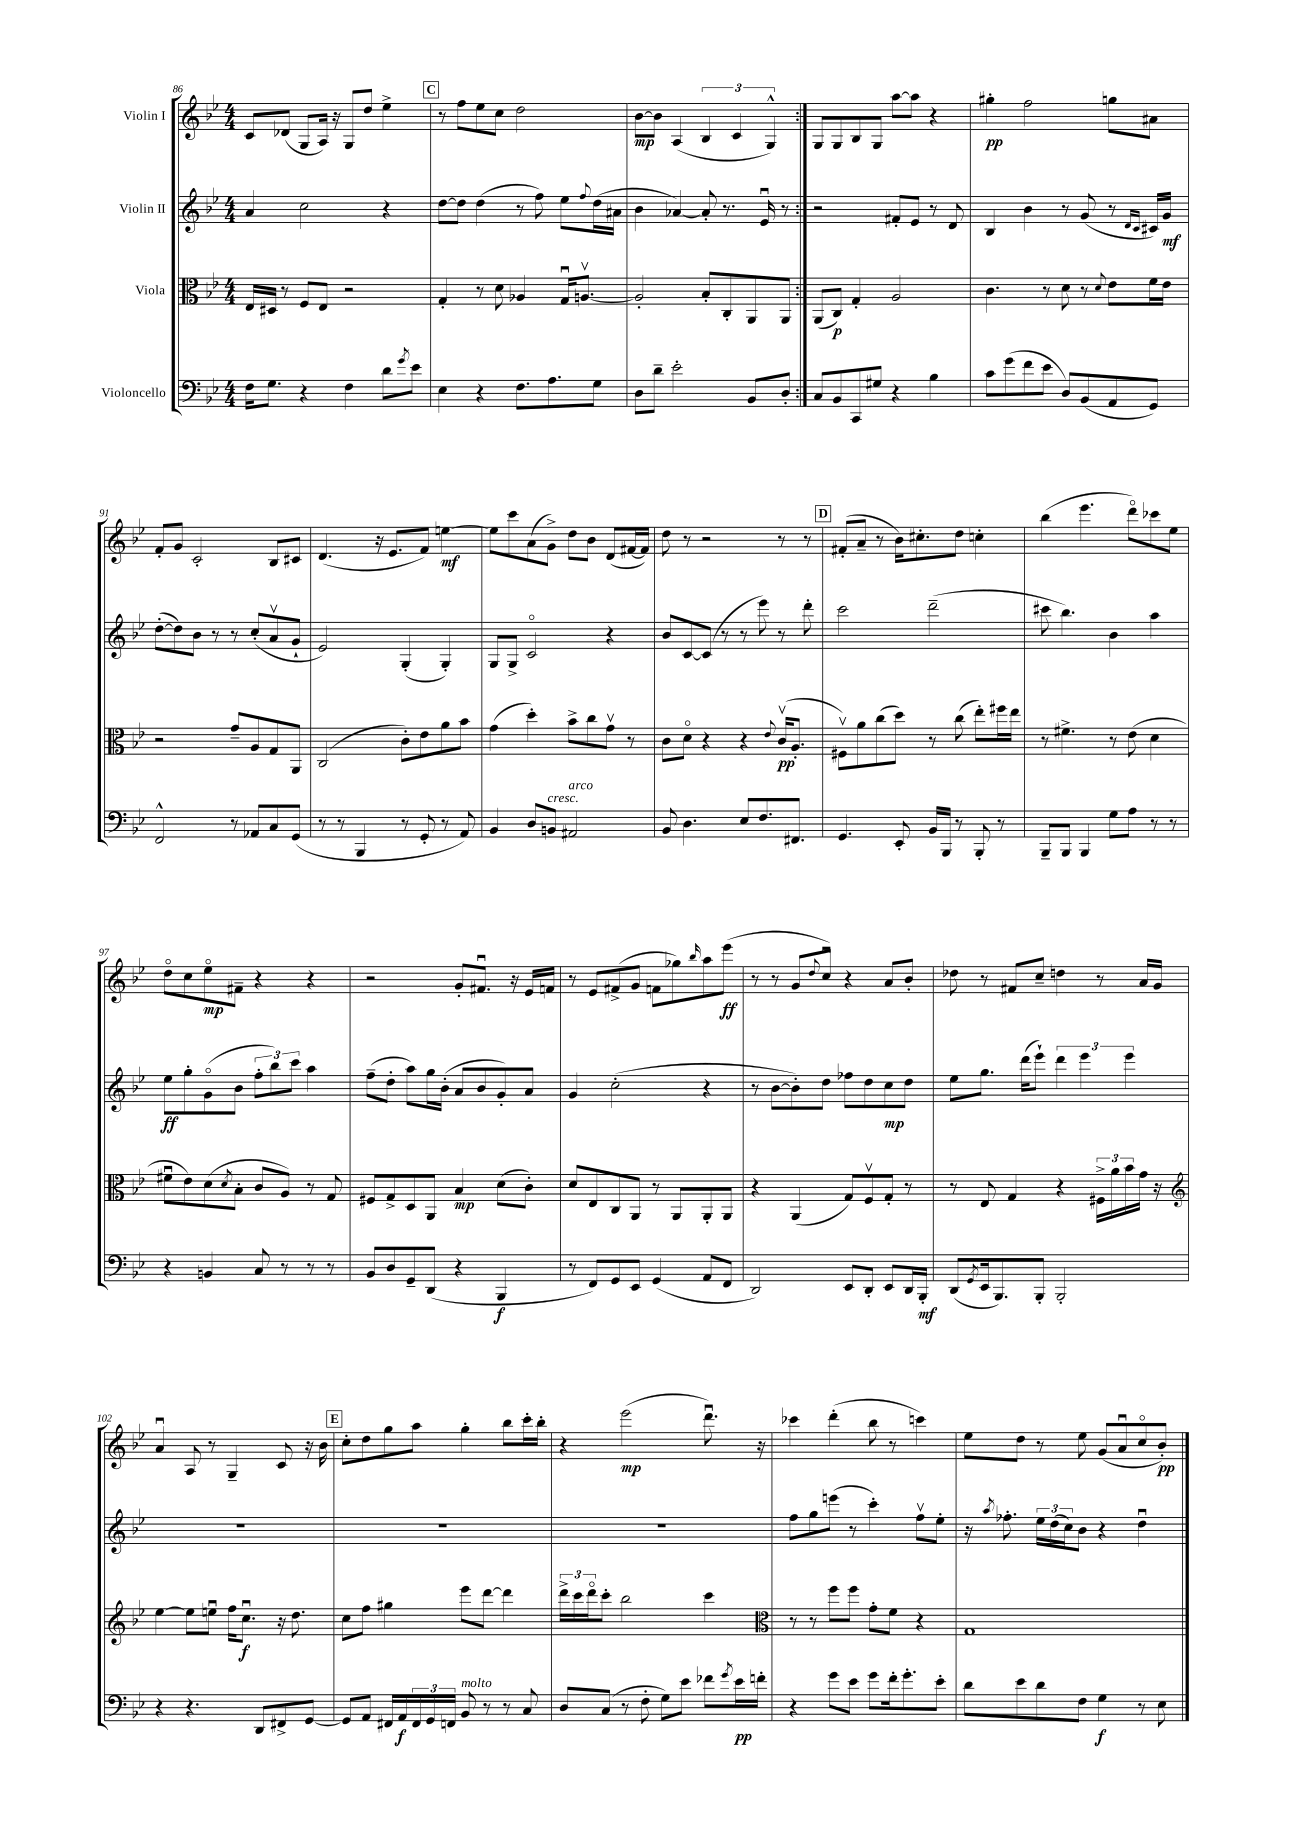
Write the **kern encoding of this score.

**kern	**kern	**kern	**kern
*staff4	*staff3	*staff2	*staff1
*clefF4	*clefC3	*clefG2	*clefG2
*k[b-e-]	*k[b-e-]	*k[b-e-]	*k[b-e-]
*M4/4	*M4/4	*M4/4	*M4/4
16F	16E-	4a	8c
8.G	16D#	.	.
.	8r	.	(8d-
4r	8F	2cc	8G
.	8E-	.	16A)
.	.	.	16r
4F	2r	.	8G
.	.	.	8dd
8d	.	4r	4ee-^
8qg	.	.	.
8e-	.	.	.
=	=	=	=
4E-	4G'	[8dd	8r
.	.	8dd]	8ff
4r	8r	(4dd	8ee-
.	8d	.	8cc
8.F	4A-	8r	2dd
.	.	8ff)	.
8.A	.	.	.
.	16Gu	8ee-	.
.	[8.Av	.	.
.	.	8qqff	.
8G	.	(16dd	.
.	.	16a#	.
=	=	=	=
8D	2A']	4b-	[8b-
8d~	.	.	8b-]
2e-'	.	[4a-)	(4A
.	8B-'	8a-']	6B-
.	8C'	8.r	.
.	.	.	6c
8BB-	8AA	.	.
.	.	16e-u	.
.	.	.	6G^^)
8D'	8AA	8r	.
=:|!	=:|!	=:|!	=:|!
8C	(8AA	2r	8G
8BB-	8C)	.	8G
8CC	4G'	.	8B-
8G#	.	.	8G
4r	2A	8f#'	[8aa
.	.	8e-	8aa]
4B-	.	8r	4r
.	.	8d	.
=	=	=	=
8c	4.c	4B-	4gg#'
(8g	.	.	.
8f	.	4b-	2ff
8e-	8r	.	.
8D)	8d	8r	.
(8BB-	8r	(8g	.
.	8qqd	.	.
8AA	8e-	8r	8gg
.	.	16qqd	.
.	.	16qqc	.
8GG)	16f	16c#)	8a#
.	16e-	16g	.
=	=	=	=
2FF^^	2r	([8dd'	8f'
.	.	8dd])	8g
.	.	8b-	2c'
.	.	8r	.
8r	8g~	8r	.
8AA-	8A	(8cc'	.
8C	8G	8av	8B-
(8GG	8AA	8g`	8c#
=	=	=	=
8r	(2C	2e-)	(4.d
8r	.	.	.
4BBB-	.	.	.
.	.	.	16r
.	.	.	8.e-
8r	8c')	(4G'	.
8GG'	8e-	.	8f)
8r	8a	4G')	[4ee
8AA)	8b-	.	.
=	=	=	=
4BB-	(4g	8G	8ee]
.	.	8G^	8ccc
8D	4dd')	2co	(8a
8BB	.	.	8g^)
2AA#	8b-^	.	8dd
.	8cc	.	8b-
.	8gv	4r	(8d
.	8r	.	[16f#
.	.	.	16f#])
=	=	=	=
8BB-	8c	8b-	8dd
4.D	8do	[8c	8r
.	4r	(8c]	2r
.	.	8r	.
8E-	4r	8r	.
8.F	.	8eee-)	.
.	8qqe-	.	.
.	(16cv	8r	8r
8.FF#	8.A'	.	.
.	.	8ddd'	8r
=	=	=	=
4.GG	8F#v)	2ccc	(8f#'
.	8a	.	8a~
.	(8cc	.	8r
8EE-'	8dd)	.	16b-)
.	.	.	8.cc#'
16BB-	8r	(2ddd~	.
16BBB-	.	.	.
8r	(8cc	.	8dd
8BBB-'	8ee-')	.	4cc'
8r	16ff#	.	.
.	16ee-	.	.
=	=	=	=
8BBB-~	8r	8ccc#	(4bb-
8BBB-	4.f#^	4.bb-)	.
4BBB-	.	.	4.eee-
8G	8r	4b-	.
8A	(8e-	.	8dddo)
8r	4d	4aa	8ccc-
8r	.	.	8ee-
=	=	=	=
4r	8f#u	8ee-	8ddo
.	8e-)	8gg'	8cc
4BB	(8d	(8go	8ee-o
.	8qd	.	.
.	8B-'	8b-	8f#~
8C	8c	12ff'	4r
.	.	12bb-)	.
8r	8A)	.	.
.	.	12ccc	.
8r	8r	4aa	4r
8r	8G	.	.
=	=	=	=
8BB-	8F#	(8ff~	2r
8D	8G^	8dd'	.
8GG~	8D	8aa)	.
(8DD	8AA	16gg	.
.	.	(16b-'	.
4r	4B-	8a	8g'
.	.	8b-	8.f#u
4BBB-	(8d	8g')	.
.	.	.	16r
.	8c')	8a	16e-
.	.	.	16f
=	=	=	=
8r	8d	4g	8r
8FF)	8E-	.	8e-
8GG	8C	(2cc'	(8f#^
8EE-	8AA	.	8g
(4GG	8r	.	8f
.	8AA	.	8gg-)
.	.	.	16qqbb-
8AA	8AA'	4r	8aa
8FF	8AA	.	(8eee-
=	=	=	=
2DD)	4r	8r	8r
.	.	[8b-	8r
.	(4AA	8b-'])	8g
.	.	.	8qqdd
.	.	8dd	8ccu)
8EE-	8G)	8ff-	4r
8DD'	8Fv	8dd	.
8EE-	8G'	8cc	8a
16DD	8r	8dd	8b-'
16BBB-'	.	.	.
=	=	=	=
(8DD	8r	8ee-	8dd-
8qGG	.	.	.
16EE-	8E-	8.gg	8r
8.BBB-)	.	.	.
.	4G	.	8f#
.	.	(16ddd	.
8BBB-'	.	8eee-`)	8cc~
2BBB-'	4r	6ddd	4dd
.	.	6eee-	.
.	24F#^	.	8r
.	24a	.	.
.	24b-	6eee-	.
.	16g	.	16a
.	16r	.	16g
=	=	=	=
*	*clefG2	*	*
4r	[4ee-	1r	4au
4.r	8ee-]	.	8A
.	8eeu	.	8r
.	16ff	.	4G~
.	8.ccu	.	.
8DD	.	.	.
8FF#^	16r	.	8c
.	8.dd	.	.
[8GG	.	.	16r
.	.	.	16b-
=	=	=	=
8GG]	8cc	1r	8cc'
8AA	8ff	.	8dd
16FF#	4gg#	.	8gg
16AA	.	.	.
24FF#	.	.	8aa
24GG	.	.	.
24FF	.	.	.
8BB-	8eee-	.	4gg'
8r	[8ddd	.	.
8r	4ddd]	.	8bb-
8C	.	.	16ccc'
.	.	.	16bb-'
=	=	=	=
8D	24ddd^	1r	4r
.	24ccc	.	.
.	24dddo	.	.
(8C	8ccc'	.	.
8r	2bb-	.	(2eee-
8F'	.	.	.
8G)	.	.	.
8e-	.	.	.
8f-	4ccc	.	8.dddu)
8qg	.	.	.
16e-	.	.	.
16f'	.	.	16r
=	=	=	=
*	*clefC3	*	*
4r	8r	8ff	4ccc-
.	8r	8gg	.
8g	8ff	(8eee	(4ddd'
8e-	8ff	8r	.
8g	8g'	4ccc')	8bb-
16f'	8f	.	8r
8.g'	.	.	.
.	4r	8ffv	4ccc)
8e-'	.	8ee-'	.
=	=	=	=
8d	1G	16r	8ee-
.	.	8qaa	.
.	.	8.ff-'	.
8e-	.	.	8dd
8d	.	24ee-	8r
.	.	(24dd	.
.	.	24cc)	.
8F	.	8b-	8ee-
4G	.	4r	(8g
.	.	.	8au
8r	.	4ddu	8cco
8E-	.	.	8b-')
==	==	==	==
*-	*-	*-	*-
